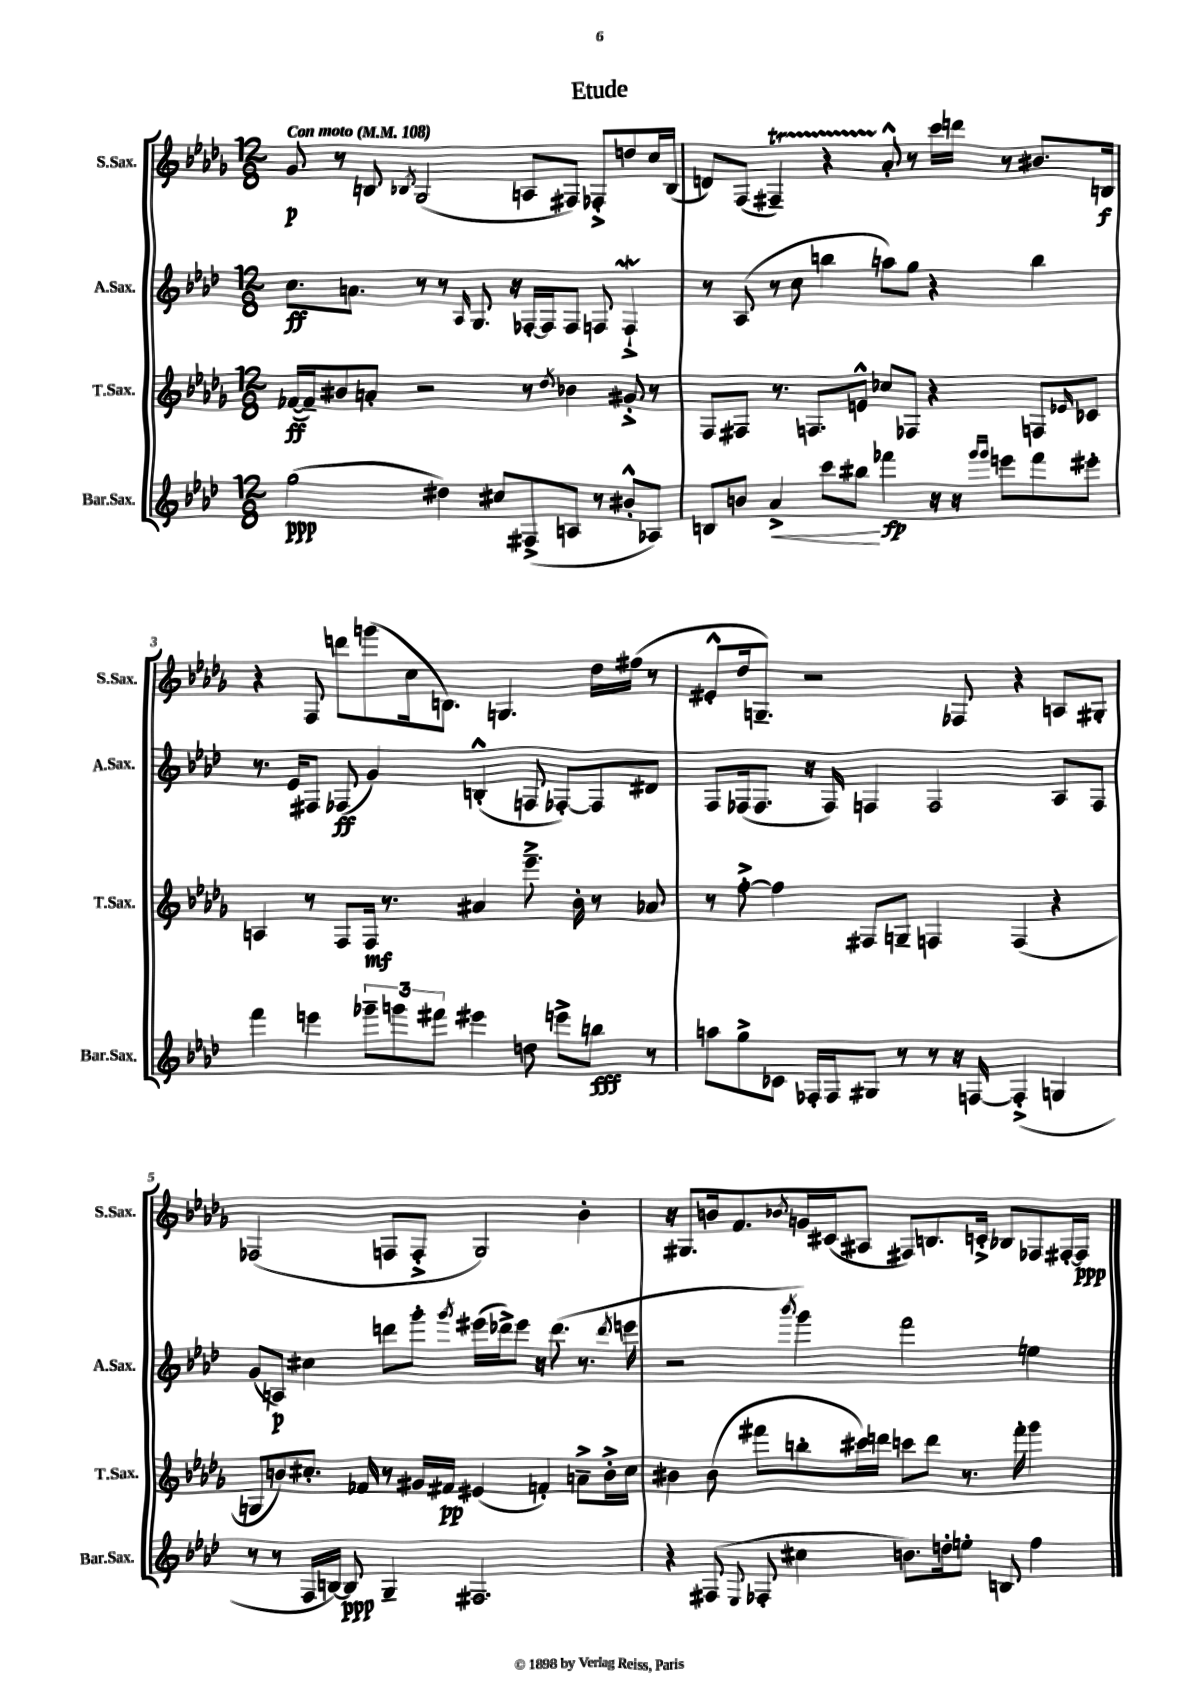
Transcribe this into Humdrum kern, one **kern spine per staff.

**kern	**kern	**kern	**kern
*staff4	*staff3	*staff2	*staff1
*clefG2	*clefG2	*clefG2	*clefG2
*k[b-e-a-d-]	*k[b-e-a-d-g-]	*k[b-e-a-d-]	*k[b-e-a-d-g-]
*M12/8	*M12/8	*M12/8	*M12/8
*MM108	*MM108	*MM108	*MM108
(2gg	([16f-	8.cc	8g-
.	16f-~])	.	.
.	8b#	.	8r
.	.	8.a	.
.	8a'	.	8B
.	.	.	8qB-
.	2r	8r	(2G-
4dd#)	.	8r	.
.	.	16qqA-	.
.	.	8.G	.
8cc#	.	.	.
.	.	16r	.
(8F#^	8r	[16F-'	8A
.	.	16F-]	.
.	8qdd-	.	.
8A	4b-	8F-	8F#)
8r	.	8F	8F-'^
8b#'^^	8g#'^	4F`^	8dd
8A-)	8r	.	16cc
.	.	.	(16B-
=	=	=	=
8B	8F	8r	8d)
8b	8F#	(8A-	(8F
4a-^	8.r	8r	4F#~)
.	.	8cc	.
.	8.F	.	.
8ccc	.	4bb	4r
8bb#	8e^^	.	.
4fff-	8cc-	8aa)	8a-'^^
.	8F-	8gg	8r
16r	4r	4r	16ccc
16r	.	.	16ddd
16qqggg	.	.	.
16qqggg	.	.	.
8eee	.	.	8r
8fff-	8F	4bb	8.b#
.	16qqe-	.	.
8eee#'	8c-	.	.
.	.	.	16B
=	=	=	=
4fff	4A	8.r	4r
.	.	16e-	.
4eee	8r	8F#	8F
.	8F	(8F-	8ddd
12ggg-~	16F	4g)	(8ggg
.	8.r	.	.
12ggg	.	.	.
.	.	.	16cc
12fff#	.	.	.
.	.	.	8.B)
4eee#	4a#	(4B'^^	.
.	.	.	4.G
8dd	8.eee-~^	8F	.
8eee^	.	[8F-')	.
.	16b-'	.	.
8bb	8r	8F-]	16dd-
.	.	.	(16ff#
8r	8a-	8d#	8r
=	=	=	=
8aa	8r	8F	8e#'^^
8gg^	[8ff'^	(16F-	16dd-
.	.	8.F-	8.G~)
8c-	4ff]	.	.
16F-'	.	16r	2r
16F-	.	16F-)	.
8G#	8F#	4F	.
8r	8G~	.	.
8r	4F	2F	.
16r	.	.	8F-
[16F	.	.	.
(4F'^]	(4F	.	4r
4G	4r	8A-	8A
.	.	8F	8G#'
=	=	=	=
8r	8G	(8g	(2F-
8r	8b)	8A)	.
16F	8.cc#'	4cc#	.
[16B)	.	.	.
8B]	.	.	.
.	16f-	.	.
4G~	8r	8ddd	8F
.	16g#	8ggg'	8F'^
.	16f#	.	.
.	.	8qggg	.
2.F#	(4e#	(16eee#	2G-)
.	.	16ddd-^)	.
.	.	8eee#	.
.	4f')	16r	.
.	.	(8.ddd-	.
.	8a~^	8.r	4b-'
.	16b'^	.	.
.	.	8qddd-	.
.	16cc#	16eee	.
=	=	=	=
4r	4b#	2r	16r
.	.	.	8.G#
(8F#	(8b#	.	16b
.	.	.	8.f
8qqE-	.	.	.
8F-'	8fff#	.	.
.	.	8qbbb-	8qb-
4cc#	8bb'	4ggg)	16g
.	.	.	(16c#
.	16ccc#)	.	8A#
.	16ddd	.	.
8.b)	8ccc	2fff	8F#)
.	8ddd	.	8.B
16dd'	.	.	.
8ee'	8.r	.	.
.	.	.	16c'^
8B	.	.	8B-
.	16fff#'	.	.
4ff	4ggg-	4ee	8F-
.	.	.	[16F#'
.	.	.	16F#]
==	==	==	==
*-	*-	*-	*-
